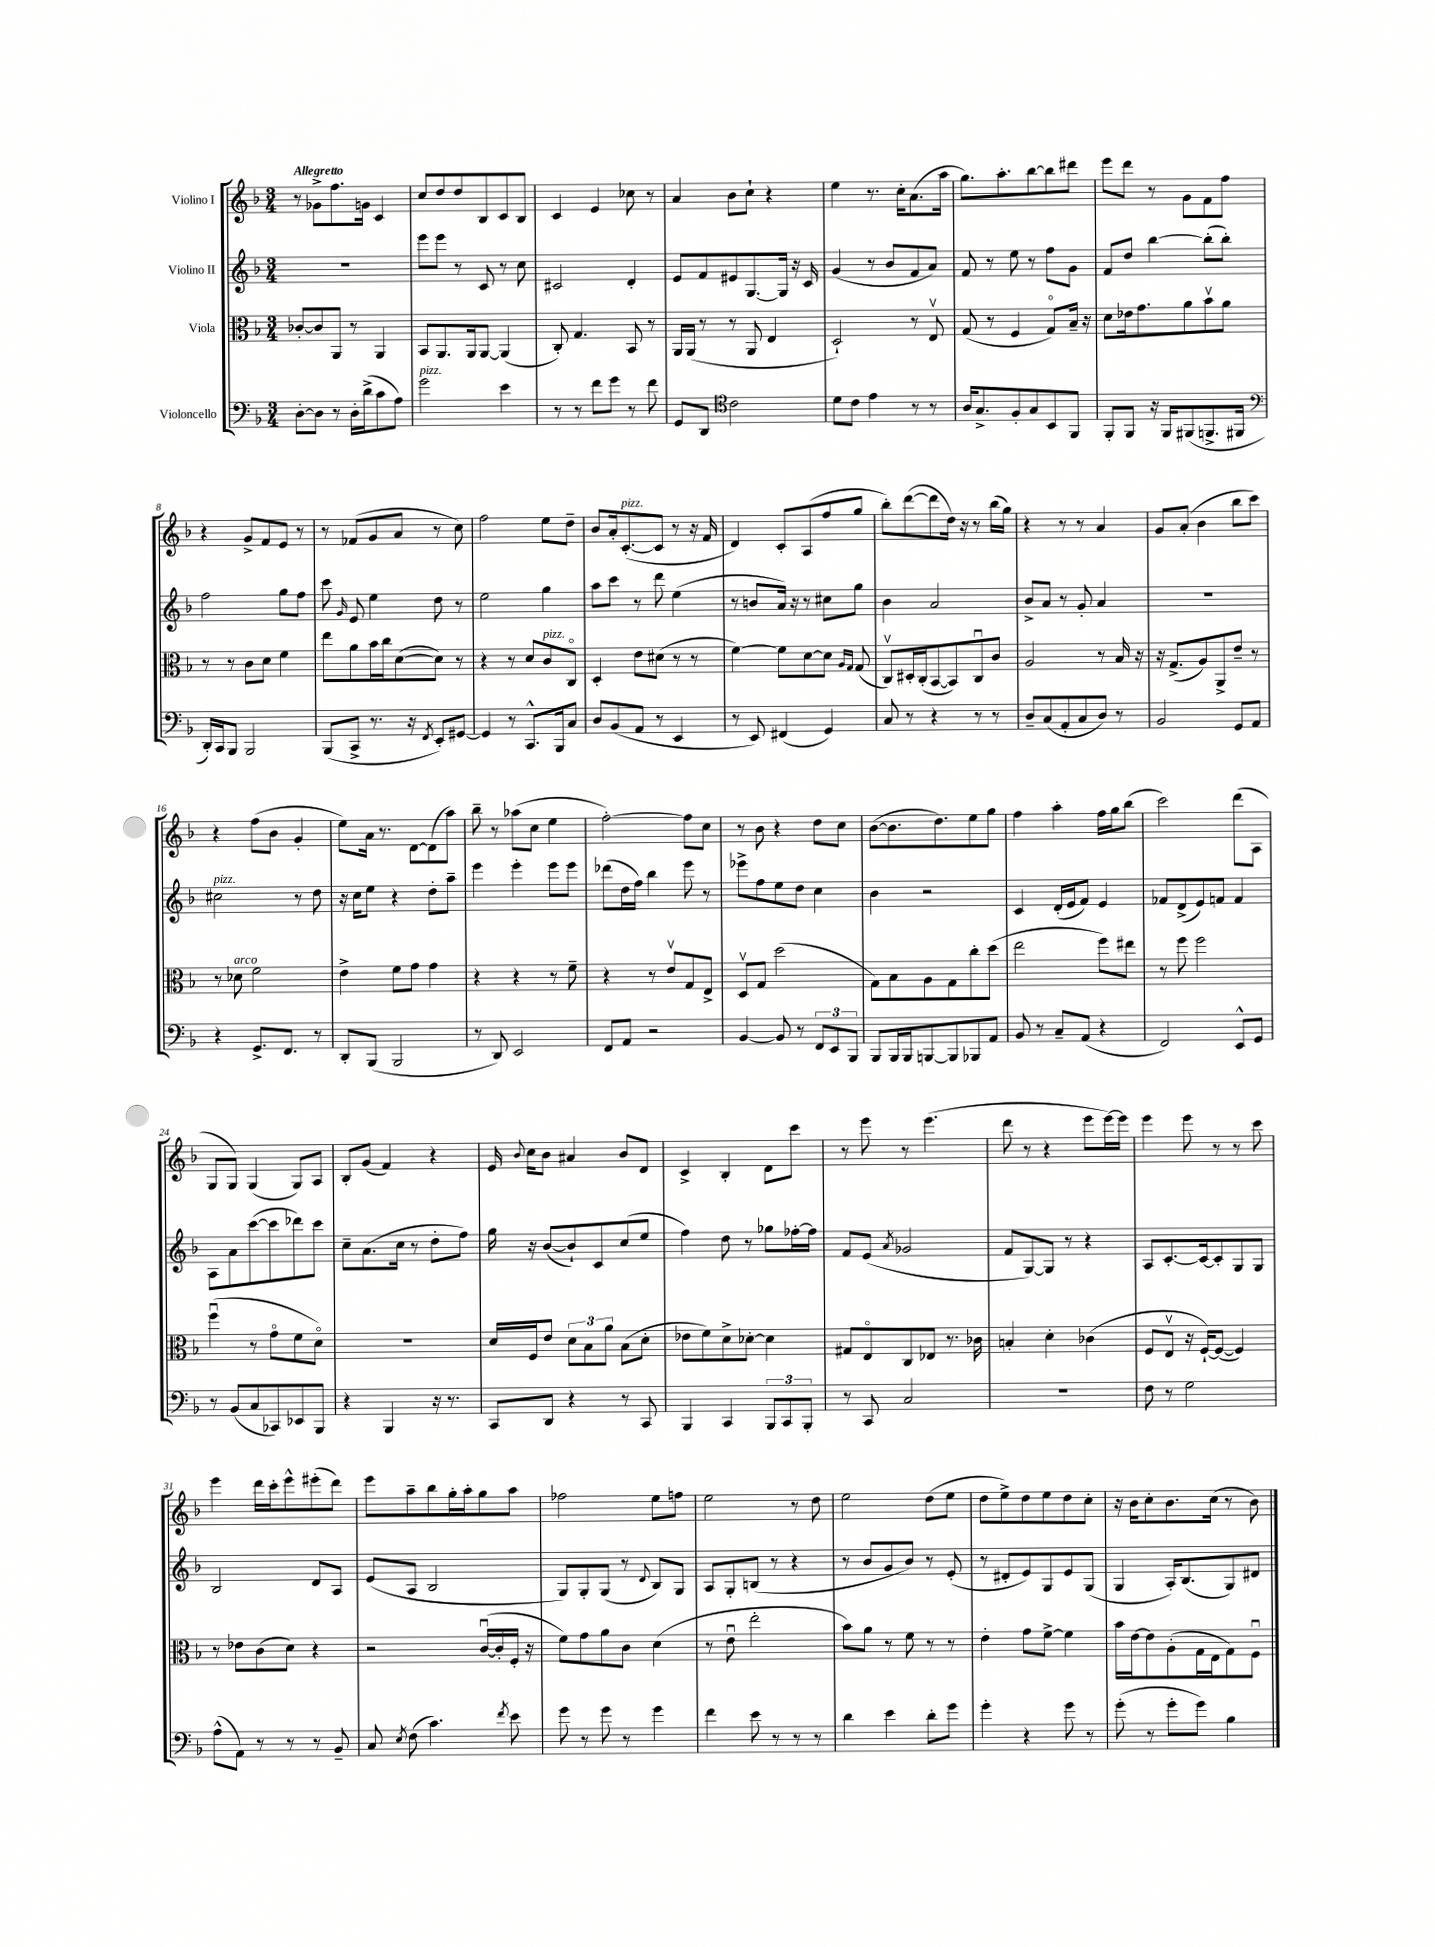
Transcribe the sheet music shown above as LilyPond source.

<<
\new StaffGroup <<
\new Staff = "s0" \with { instrumentName = "Violino I" } {
    \clef treble \key f \major \numericTimeSignature \time 3/4 \tempo "Allegretto"
    \autoBeamOff r8 ges'8[-> f''8. g'16] c'4 |
    c''8[ d''8 d''8 bes8 c'8 bes8] |
    c'4 e'4 ces''8 r8 |
    a'4 bes'8[ c''8]-! r4 |
    e''4 r8. c''16[-. a'8.( a''16] |
    g''8.[) a''8.-. bes''8~ bes''8 dis'''8] |
    e'''8[ d'''8] r8 g'8[ f'8 f''8] |
    r4 g'8[-> f'8 e'8] r8 |
    r8 fes'8[( g'8 a'8] r8 c''8) |
    f''2 e''8[ d''8]-- |
    bes'8[ a'16-. c'8.~-.^\markup { \italic "pizz." }( c'8] r8 r16 f'16 |
    d'4) c'8[-. a8( f''8 g''8] |
    bes''8[-.) d'''8~( d'''8 d''16]) r16 r8 bes''16[( g''16]) |
    r4 r8 r8 a'4 |
    g'8[ a'8]-.( bes'4 bes''8[ c'''8]) |
    r4 f''8[( bes'8] g'4-. |
    e''8[) a'16] r8. d'8[~ d'8( a''8]) |
    bes''8-- r8 aes''8[( c''8] e''4 |
    f''2~-.) f''8[ c''8] |
    r8 bes'8 r4 d''8[ c''8] |
    bes'8[~( bes'8. d''8.) e''8 g''8] |
    f''4 a''4-. f''16[ g''16 bes''8]( |
    c'''2) d'''8[( a8] |
    g8[ g8]) g4( g8[) a8] |
    bes8[-. g'8]( f'4) r4 |
    e'16 \appoggiatura { bes'8 } c''16[ bes'8] ais'4 bes'8[ d'8] |
    c'4-> bes4-. d'8[ c'''8] |
    r8 e'''8 r8 e'''4.( |
    d'''8 r8 r4 e'''8[ e'''16~) e'''16] |
    e'''4 e'''8 r8 r8 c'''8 |
    e'''4 d'''16[ c'''16-. e'''8-^ eis'''8-.( d'''8]) |
    e'''8[ a''8-- bes''8 g''16-. a''16-. g''8 a''8] |
    fes''2 e''8[ f''8] |
    e''2 r8 d''8 |
    e''2 d''8[( e''8] |
    d''8[ e''8->) d''8 e''8 d''8 c''8]-. |
    r16 bes'16[ c''8-. bes'8. c''16]( r8 bes'8) \bar "|." |
}
\new Staff = "s1" \with { instrumentName = "Violino II" } {
    \clef treble \key f \major \numericTimeSignature \time 3/4
    \autoBeamOff R2. |
    e'''8[ e'''8] r8 c'8 r8 c''8 |
    cis'2 d'4-. |
    e'8[ f'8 eis'8 g8.~ g16] r16 c'16 |
    g'4( r8 bes'8[ f'8 a'8]) |
    f'8 r8 e''8 r8 f''8[ g'8] |
    f'8[ d''8] bes''4~ bes''8[-.( bes''8]-.) |
    f''2 g''8[ f''8] |
    c'''8 \grace { g'16 } e'8 e''4 d''8 r8 |
    e''2 g''4 |
    a''8[ c'''8] r8 d'''8 e''4( |
    r8 b'8[ a'16]) r16 r8 cis''8[ g''8] |
    bes'4 a'2 |
    bes'8[-> a'8] r8 g'8-. a'4 |
    R2. |
    cis''2^\markup { \italic "pizz." } r8 d''8 |
    r16 c''16[ e''8] r4 d''8[-. a''8]-- |
    e'''4 e'''4-. e'''8[ e'''8] |
    des'''8[( d''16 f''16]) bes''4 e'''8 r8 |
    ees'''8[-> f''8 e''8 d''8] c''4 |
    bes'4 r2 |
    c'4 d'16[-.( e'16 f'8]) e'4 |
    fes'8[ d'8->( e'8) f'8] f'4 |
    a8[ a'8 c'''8~( c'''8 des'''8) c'''8] |
    c''8[-- a'8.( c''16] r8 d''8[-. f''8]) |
    g''16 r16 bes'8[~( bes'8-!) c'8 c''8( e''8] |
    f''4) d''8 r8 ges''8[ fes''16~-. fes''16] |
    f'8[ e'8]( \acciaccatura { a'8 } ges'2 |
    f'8[ g8~) g8] r8 r4 |
    a8[ c'8.~-. c'16~ c'8-. g8 g8] |
    bes2 d'8[ a8] |
    e'8[( a8] bes2 |
    g8[) g8-. g8]( r8 \appoggiatura { d'8 } bes8[) g8] |
    a8[ g8-. b8]( r8 r4 |
    r8 bes'8[ g'8 bes'8]) r8 e'8-.( |
    r8 dis'8[-. e'8) g8 e'8 g8]( |
    g4 a16[-.) bes8.( g8) dis'8] \bar "|." |
}
\new Staff = "s2" \with { instrumentName = "Viola" } {
    \clef alto \key f \major \numericTimeSignature \time 3/4
    \autoBeamOff ces'8[~-. ces'8 a,8] r8 a,4 |
    bes,8[ a,8. a,16 a,8]~ a,4( |
    c8-.) g4. bes,8 r8 |
    a,16[ a,16]( r8 r8 a,8 e4 |
    d2-!) r8 e8\upbow |
    g8( r8 f4 g8[\flageolet) bes16]-- r16 |
    d'8[ ees'16 g'8. a'8 bes'8\upbow a'8] |
    r8 r8 c'8[ d'8] f'4 |
    e''8[ a'8 bes'16 c''16 d'8~( d'8]) r8 |
    r4 r8 d'8[ c'8^\markup { \italic "pizz." } c8]\flageolet |
    d4-. e'8[ dis'8]( r8 r8 |
    f'4~) f'8[ d'8~ d'8] \grace { a16[ g16] } g8( |
    c8[\upbow) dis16-. c16-.( bes,8~ bes,8) c8\downbow c'8] |
    a2 r8 bes16 r16 |
    r16 g8.[->( a8) a,8-> e'8]-- r8 |
    r8 des'8^\markup { \italic "arco" } f'2 |
    e'4-> f'8[ g'8] g'4 |
    r4 r4 r8 f'8-- |
    r4 r8 e'8[\upbow g8 e8]-> |
    d8[\upbow g8] d''2( |
    g8[) bes8 a8 g8 c''8-. d''8]( |
    e''2 f''8[) eis''8] |
    r8 f''8 f''2 |
    f''4\downbow( r8 g'8[\flageolet f'8 d'8]\flageolet) |
    R2. |
    d'16[ f16 e'8] \tuplet 3/2 { d'8[ bes8 a'8] } bes8[( d'8]-. |
    ees'8[ f'8) d'8-> des'8]~-. des'4 |
    gis8[ e8\flageolet c8 ees8] r8. ces'16 |
    b4-. d'4-. ces'4( |
    f8[ e8]\upbow r16 f16[~-!) f8]~( f4) |
    r8 ees'8[ c'8( d'8]) r4 |
    r2 c'16[~\downbow( c'16-. f16]-. r16 |
    f'8[) g'8 a'8 c'8] d'4( |
    r8 e'8\downbow e''2-. |
    bes'8[) a'8] r8 f'8 r8 r8 |
    e'4-. g'8[ f'8]~-> f'4 |
    bes'16[ e'16~ e'8 a8-.( g16 e16 g8) f8]\downbow \bar "|." |
}
\new Staff = "s3" \with { instrumentName = "Violoncello" } {
    \clef bass \key f \major \numericTimeSignature \time 3/4
    \autoBeamOff d8[~-. d8] r8 d16[-. d'16->( c'8 a8]) |
    g'2^\markup { \italic "pizz." } e'4 |
    r8 r8 f'8[ g'8] r8 f'8 |
    g,8[ d,8] \clef tenor c'2 |
    d'8[ c'8] e'4 r8 r8 |
    a16[ g8.-> f8-. g8 bes,8 f,8] |
    f,8[-. f,8] r16 f,16[ fis,8( f,8.-> fis,16] |
    \clef bass d,16[-.) c,16 bes,,8] bes,,2 |
    bes,,8[( c,8]-> r8. r16 \acciaccatura { f,8 } e,8[-.) gis,8]~ |
    gis,4 r8 c,8.[-^ bes,,16 c8] |
    d8[ bes,8( a,8] r8 e,4 |
    r8 e,8) fis,4( g,4) |
    c8 r8 r4 r8 r8 |
    d8[-- c8( a,8-. c8 d8]) r8 |
    bes,2 g,8[ a,8] |
    r4 g,8.[-> f,8.] r8 |
    d,8[-. bes,,8]( bes,,2 |
    r8 d,8) e,2 |
    f,8[ a,8] r2 |
    bes,4~ bes,8 r8 \tuplet 3/2 { f,8[ e,8 bes,,8] } |
    bes,,8[ bes,,16 bes,,16 b,,8~ b,,8 bes,,8 a,8] |
    bes,8 r8 c8[-- a,8]( r4 |
    f,2) e,8[-^ g,8] |
    r8 bes,8[( c8 ces,8) ees,8 bes,,8] |
    r4 bes,,4 r16 r8. |
    c,8[ d,8] r4 r8 c,8 |
    bes,,4 c,4 \tuplet 3/2 { bes,,8[ c,8 bes,,8]-. } |
    r8 c,8 c2 |
    R2. |
    f8 r8 g2 |
    a8[-^( a,8]) r8 r8 r8 bes,8-- |
    c8 \acciaccatura { e8 } f8( c'4.) \acciaccatura { f'8 } e'8 |
    g'8 r8 g'8 r8 g'4 |
    f'4 e'8 r8 r8 r8 |
    d'4 e'4 d'8[-. g'8] |
    g'4-. r4 g'8 r8 |
    g'8-.( r8 g'8[-. g'8]) bes4 \bar "|." |
}
>>
>>
